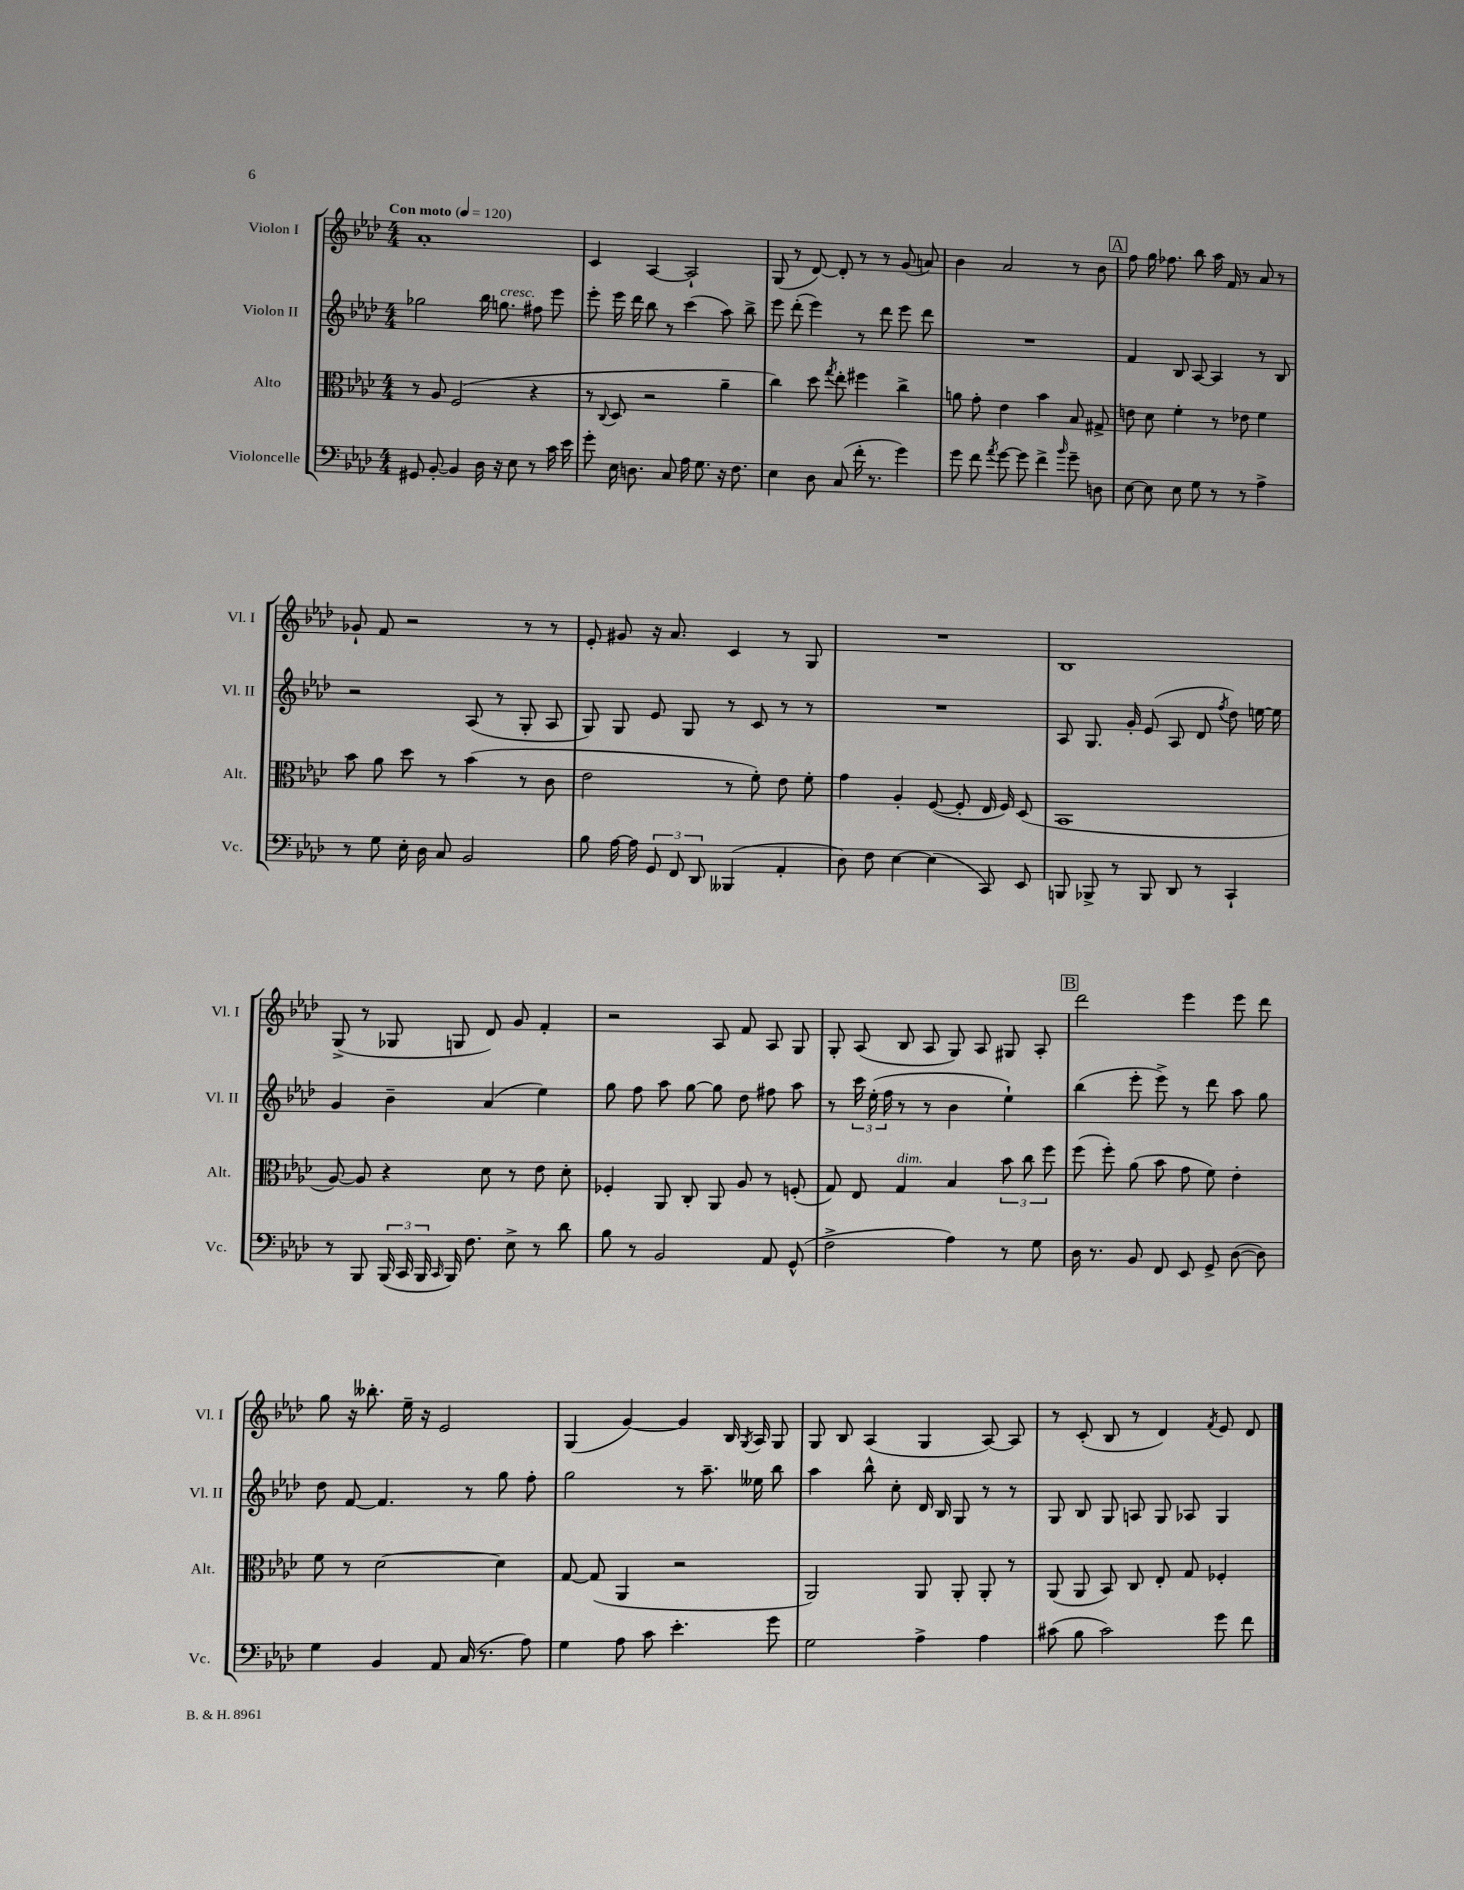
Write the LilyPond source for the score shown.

<<
\new StaffGroup <<
\new Staff = "s0" \with { instrumentName = "Violon I" shortInstrumentName = "Vl. I" } {
    \clef treble \key aes \major \numericTimeSignature \time 4/4 \tempo "Con moto" 4 = 120
    \autoBeamOff aes'1-. |
    c'4 aes4~ aes2-! |
    g8( r8 des'8~) des'8-. r8 r8 g'8( a'8) |
    bes'4 aes'2 r8 bes'8 |
    \mark \markup { \box "A" } f''8 g''16 fes''8. bes''8 aes''16 f'16 r8 aes'8 r8 |
    ges'8-! f'8 r2 r8 r8 |
    ees'8-. gis'8 r16 aes'8. c'4 r8 g8 |
    R1 |
    bes1 |
    g8->( r8 ges8 g8 des'8) g'8 f'4-. |
    r2 aes8 f'8 aes8 g8 |
    g8-. aes8( bes8 aes8 g8) aes8 gis8 aes8-. |
    \mark \markup { \box "B" } des'''2 ees'''4 ees'''8 des'''8 |
    g''8 r16 beses''8.-. ees''16-- r16 ees'2 |
    g4( g'4~) g'4 bes16 \acciaccatura { g8 } aes16 g8 |
    g8 bes8 aes4( g4 aes8~) aes8 |
    r8 c'8-.( bes8 r8 des'4) \acciaccatura { f'8 } ees'8 des'8 \bar "|." |
}
\new Staff = "s1" \with { instrumentName = "Violon II" shortInstrumentName = "Vl. II" } {
    \clef treble \key aes \major \numericTimeSignature \time 4/4
    \autoBeamOff ges''2 bes''16 g''8.^\markup { \italic "cresc." } fis''8 ees'''8 |
    ees'''8-. ees'''16 des'''16 bes''8 r8 c'''4( aes''8) bes''8-> |
    ees'''8 des'''8-.( ees'''4) r8 des'''8 ees'''8 des'''8 |
    R1 |
    \mark \markup { \box "A" } f'4 bes8 aes8~ aes4 r8 bes8 |
    r2 aes8( r8 g8-. aes8 |
    g8) g8 ees'8 g8 r8 c'8 r8 r8 |
    R1 |
    aes8 g8. g'16-. ees'8( aes8 des'8 \acciaccatura { f''8 } des''8) e''16~ e''16 |
    g'4 bes'4-- aes'4( ees''4) |
    g''8 f''8 aes''8 g''8~ g''8 des''8 fis''8 aes''8 |
    r8 \tuplet 3/2 { c'''16 ees''16-.( f''16 } r8 r8 bes'4 ees''4-!) |
    \mark \markup { \box "B" } bes''4( ees'''8-. ees'''8->) r8 des'''8 aes''8 g''8 |
    des''8 f'8~ f'4. r8 g''8 f''8-. |
    g''2 r8 aes''8.-- eeses''16 bes''8 |
    aes''4 bes''8-^ c''8-. des'16 bes16 g8 r8 r8 |
    g8 bes8 g8 a8 g8 aes8 g4 \bar "|." |
}
\new Staff = "s2" \with { instrumentName = "Alto" shortInstrumentName = "Alt." } {
    \clef alto \key aes \major \numericTimeSignature \time 4/4
    \autoBeamOff r8 aes8 f2( r4 |
    r8 \appoggiatura { c8 } des8 r2 aes'4-- |
    c''4) des''8 \acciaccatura { g''8 } ees''8-. fis''4 c''4-> |
    a'8 g'8-. ees'4 bes'4 bes8 gis8-> |
    \mark \markup { \box "A" } e'8 des'8 f'4-. r8 ees'8 f'4 |
    bes'8 aes'8 des''8 r8 bes'4( r8 c'8 |
    ees'2 r8 f'8-.) ees'8 f'8-. |
    g'4 aes4-. f8~( f8-. ees16 f16) des8( |
    bes,1 |
    aes8~) aes8 r4 des'8 r8 ees'8 des'8-. |
    fes4-. aes,8 c8-. aes,8 aes8 r8 f8-.( |
    g8) ees8 g4^\markup { \italic "dim." } bes4 \tuplet 3/2 { bes'8 c''8 f''8 } |
    \mark \markup { \box "B" } f''8( f''8-.) aes'8( bes'8 g'8 f'8) ees'4-. |
    f'8 r8 des'2~ des'4 |
    g8~ g8( aes,4 r2 |
    aes,2) aes,8 aes,8-. aes,8-. r8 |
    aes,8( aes,8 bes,8) c8 ees8-. g8 fes4-. \bar "|." |
}
\new Staff = "s3" \with { instrumentName = "Violoncelle" shortInstrumentName = "Vc." } {
    \clef bass \key aes \major \numericTimeSignature \time 4/4
    \autoBeamOff gis,8 bes,8~-. bes,4 des16 r16 ees8 r8 c'16 ees'16 |
    g'8-. ees16 d8. c8 aes16 g8. r16 f8. |
    ees4 des8 c8( f'16-. r8. g'4) |
    g'8 f'8 \acciaccatura { aes'8 } g'8~ g'8 f'4-> \grace { bes'16 } g'8-- d8 |
    \mark \markup { \box "A" } ees8~ ees8 ees8 g8 r8 r8 aes4-> |
    r8 g8 ees16-. des16 c8 bes,2 |
    bes8 aes16~ aes16 \tuplet 3/2 { g,8 f,8 des,8 } beses,,4( aes,4-. |
    des8) f8 ees4~ ees4( c,8) ees,8 |
    b,,8 bes,,8-> r8 bes,,8 des,8 r8 c,4-! |
    r8 bes,,8 \tuplet 3/2 { bes,,16( c,16 bes,,16 } \grace { c,16 } bes,,16) f8. ees8-> r8 des'8 |
    bes8 r8 bes,2 aes,8 g,8-^( |
    f2-> aes4) r8 g8 |
    \mark \markup { \box "B" } des16 r8. bes,8 f,8 ees,8 g,8-> des8~( des8) |
    g4 bes,4 aes,8 c16( r8. aes8) |
    g4 aes8 c'8 ees'4.-. g'8 |
    g2 aes4-> aes4 |
    cis'8( bes8 cis'2) g'8 f'8 \bar "|." |
}
>>
>>
\layout { \context { \Score \remove "Bar_number_engraver" } }
